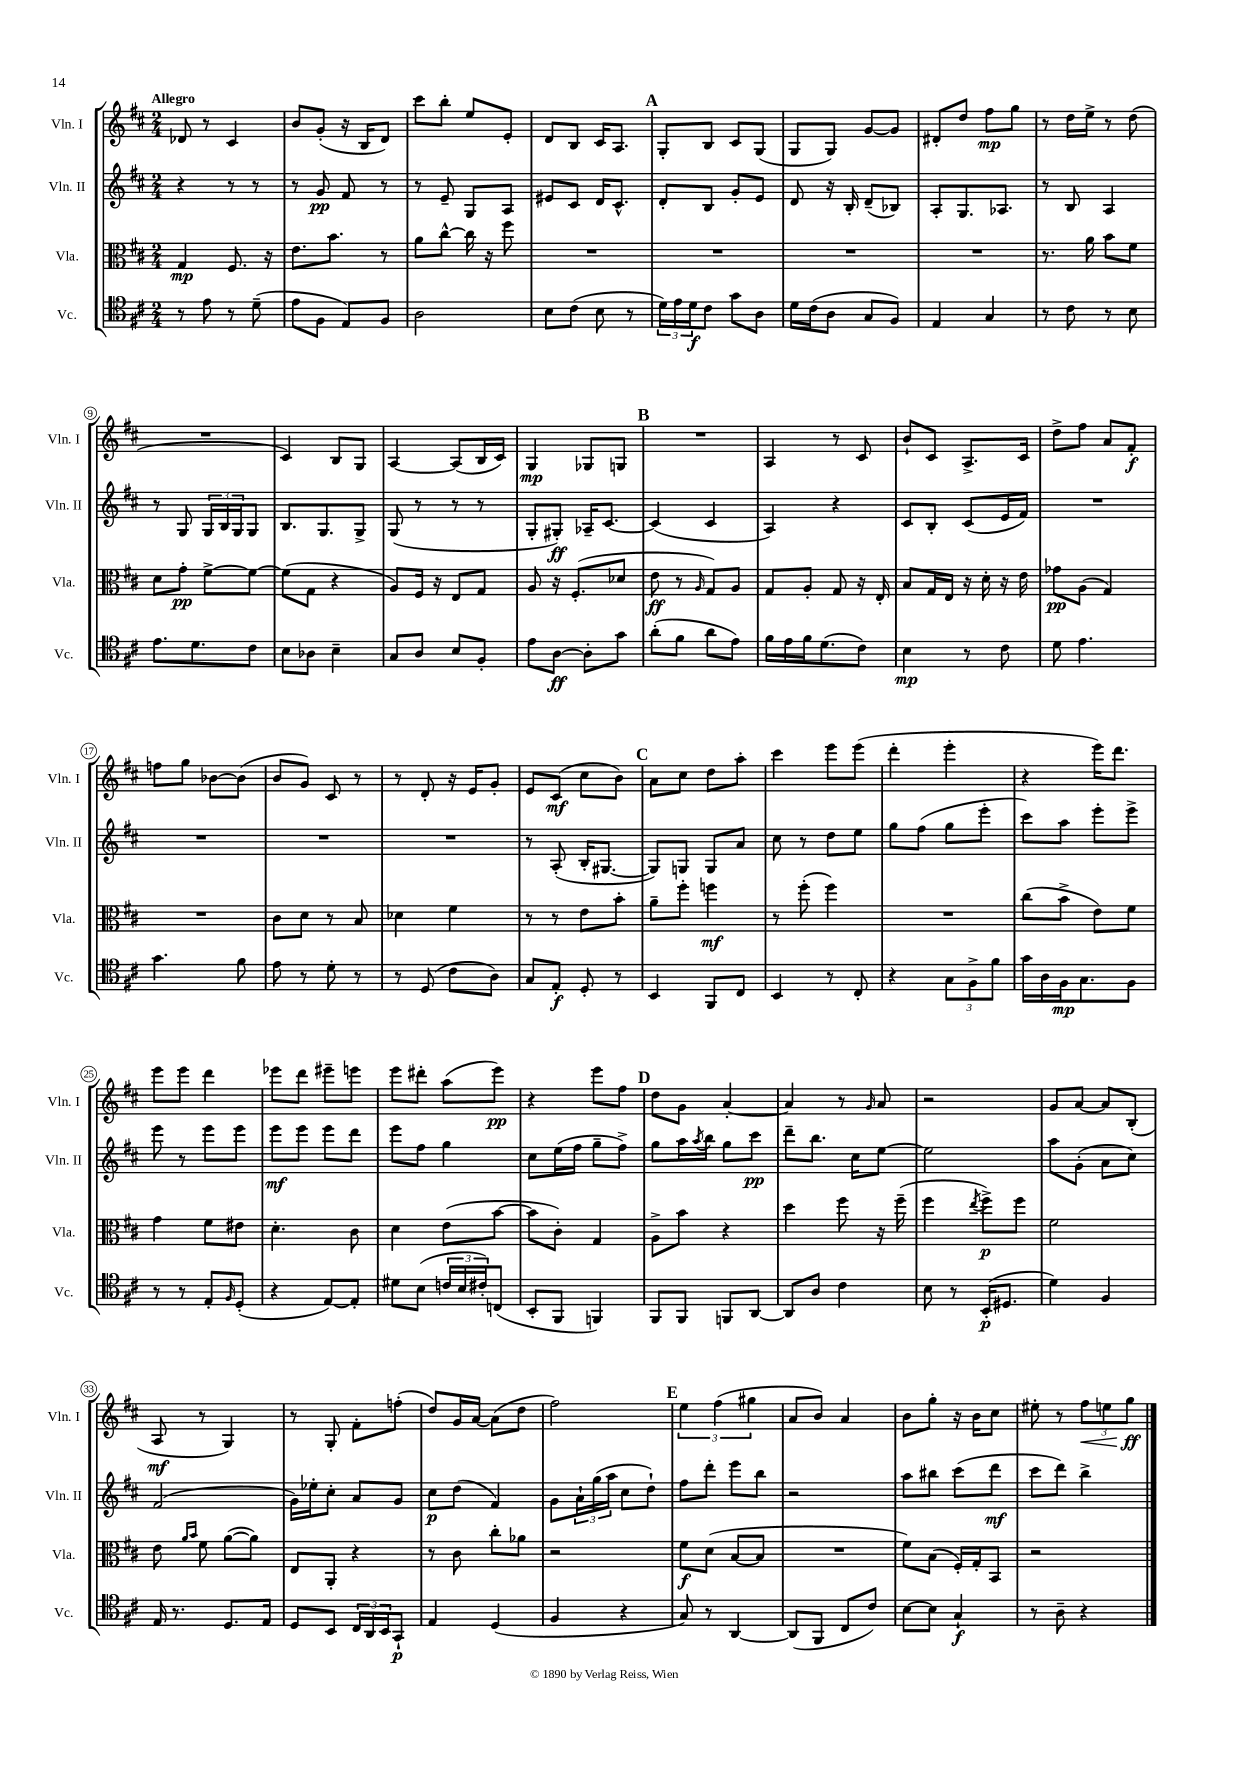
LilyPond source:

<<
\new StaffGroup <<
\new Staff = "s0" \with { instrumentName = "Vln. I" shortInstrumentName = "Vln. I" } {
    \clef treble \key d \major \numericTimeSignature \time 2/4 \tempo "Allegro"
    des'8 r8 cis'4 |
    b'8 g'8-.( r16 b16 d'8) |
    cis'''8 b''8-. e''8 e'8-. |
    d'8 b8 cis'16 a8. |
    \mark \markup { \bold "A" } g8-. b8 cis'8 g8( |
    g8 g8) g'8~ g'8 |
    dis'8-. d''8 fis''8\mp g''8 |
    r8 d''16 e''16-> r8 d''8( |
    R2 |
    cis'4) b8 g8 |
    a4~ a8( b16 cis'16) |
    g4\mp ges8 g8 |
    \mark \markup { \bold "B" } R2 |
    a4 r8 cis'8 |
    b'8-! cis'8 a8.-> cis'16 |
    d''8-> fis''8 a'8 fis'8-.\f |
    f''8 g''8 bes'8~ bes'8( |
    b'8 g'8) cis'8 r8 |
    r8 d'8-. r16 e'16 g'8-. |
    e'8 cis'8\mf( cis''8 b'8) |
    \mark \markup { \bold "C" } a'8 cis''8 d''8 a''8-. |
    cis'''4 e'''8 e'''8( |
    d'''4-. e'''4-. |
    r4 e'''16) d'''8. |
    e'''8 e'''8 d'''4 |
    ees'''8 d'''8 eis'''8-- e'''8 |
    e'''8 dis'''8-. a''8( e'''8\pp) |
    r4 e'''8 fis''8 |
    \mark \markup { \bold "D" } d''8 g'8 a'4~-. |
    a'4 r8 \grace { g'16 } a'8 |
    r2 |
    g'8 a'8~ a'8 b8-.( |
    a8\mf r8 g4) |
    r8 g8-. fis'8-. f''8-.( |
    d''8) g'16 a'16~ a'8( d''8 |
    fis''2) |
    \mark \markup { \bold "E" } \tuplet 3/2 { e''4 fis''4( gis''4 } |
    a'8 b'8) a'4 |
    b'8 g''8-. r16 b'16 cis''8 |
    eis''8-. r8 \tuplet 3/2 { fis''8\< e''8 g''8\ff\! } \bar "|." |
}
\new Staff = "s1" \with { instrumentName = "Vln. II" shortInstrumentName = "Vln. II" } {
    \clef treble \key d \major \numericTimeSignature \time 2/4
    r4 r8 r8 |
    r8 g'8\pp fis'8 r8 |
    r8 e'8-- g8 a8 |
    eis'8 cis'8 d'16 cis'8.-^ |
    \mark \markup { \bold "A" } d'8-. b8 g'8-. e'8 |
    d'8 r16 b16-. d'8--( bes8) |
    a8-. g8. aes8. |
    r8 b8 a4 |
    r8 g8 \tuplet 3/2 { g16 b16 g16 } g8 |
    b8. g8. g8-> |
    g8( r8 r8 r8 |
    g8-. gis8-.\ff) aes16-- cis'8.~ |
    \mark \markup { \bold "B" } cis'4( cis'4 |
    a4) r4 |
    cis'8 b8-. cis'8( e'16 fis'16) |
    R2 |
    R2 |
    R2 |
    R2 |
    r8 a8-.( b16-. gis8.~ |
    \mark \markup { \bold "C" } gis8) g8 g8 a'8 |
    cis''8 r8 d''8 e''8 |
    g''8 fis''8( g''8 e'''8-. |
    cis'''8) a''8 e'''8-. e'''8-> |
    e'''8 r8 e'''8 e'''8 |
    e'''8\mf e'''8 e'''8 d'''8 |
    e'''8 fis''8 g''4 |
    cis''8 e''16( fis''16 g''8-- fis''8->) |
    \mark \markup { \bold "D" } g''8 a''16 \acciaccatura { a''8 } b''16 g''8 cis'''8\pp |
    d'''8-- b''8. cis''16 e''8~ |
    e''2 |
    a''8 g'8-.( a'8 cis''8) |
    fis'2( |
    g'16) ees''16-. cis''8-. a'8 g'8 |
    cis''8\p d''8( fis'4) |
    g'8 \tuplet 3/2 { a'16-! g''16( a''16 } cis''8 d''8-!) |
    \mark \markup { \bold "E" } fis''8 d'''8-. e'''8 b''8 |
    r2 |
    a''8 bis''8 cis'''8( d'''8\mf |
    cis'''8 d'''8) b''4-> \bar "|." |
}
\new Staff = "s2" \with { instrumentName = "Vla." shortInstrumentName = "Vla." } {
    \clef alto \key d \major \numericTimeSignature \time 2/4
    g4\mp fis8. r16 |
    e'8. b'8. r8 |
    a'8 cis''8~-^ cis''16 r16 fis''8 |
    R2 |
    \mark \markup { \bold "A" } R2 |
    R2 |
    R2 |
    r8. a'16 b'8 fis'8 |
    d'8 g'8-.\pp fis'8~-> fis'8~ |
    fis'8( g8 r4 |
    a8) fis16 r16 e8 g8 |
    a8 r16 fis8.-.( des'8 |
    \mark \markup { \bold "B" } e'8\ff r8 \grace { a16 } g8) a8 |
    g8 a8-. g8 r16 e16-. |
    b8 g16 e16 r16 d'16-. r16 e'16 |
    ges'8\pp a8( g4) |
    R2 |
    cis'8 d'8 r8 b8 |
    des'4 fis'4 |
    r8 r8 e'8 b'8-. |
    \mark \markup { \bold "C" } a'8-- fis''8-. f''4\mf |
    r8 fis''8-.( fis''4) |
    R2 |
    cis''8( b'8-> e'8) fis'8 |
    g'4 fis'8 eis'8 |
    d'4.-. cis'8 |
    d'4 e'8( b'8~ |
    b'8 cis'8-.) g4 |
    \mark \markup { \bold "D" } a8-> b'8 r4 |
    d''4 fis''8 r16 fis''16--( |
    fis''4 \acciaccatura { e''8 } fis''8->\p) fis''8 |
    fis'2 |
    e'8 \grace { a'16 b'16 } fis'8 a'8~( a'8) |
    e8 a,8-. r4 |
    r8 cis'8 cis''8-. aes'8 |
    r2 |
    \mark \markup { \bold "E" } fis'8\f d'8( b8~ b8 |
    R2 |
    fis'8) b8( fis16-.) g16-. b,8 |
    r2 \bar "|." |
}
\new Staff = "s3" \with { instrumentName = "Vc." shortInstrumentName = "Vc." } {
    \clef tenor \key d \major \numericTimeSignature \time 2/4
    r8 e'8 r8 d'8--( |
    e'8 fis8 e8) fis8 |
    a2 |
    b8 cis'8( b8 r8 |
    \mark \markup { \bold "A" } \tuplet 3/2 { d'16) e'16 d'16\f } cis'8 g'8 a8 |
    d'16 cis'16( a8 g8 fis8) |
    e4 g4 |
    r8 cis'8 r8 b8 |
    e'8. d'8. cis'8 |
    b8 aes8 b4-- |
    g8 a8 b8 fis8-. |
    e'8 a8~\ff a8-. g'8 |
    \mark \markup { \bold "B" } a'8-.( fis'8 a'8 e'8) |
    fis'16 e'16 fis'16 d'8.( cis'8) |
    b4\mp r8 cis'8 |
    d'8 e'4. |
    g'4. fis'8 |
    e'8 r8 d'8-. r8 |
    r8 d8( cis'8 a8) |
    g8 e8-.\f d8-. r8 |
    \mark \markup { \bold "C" } b,4 fis,8 cis8 |
    b,4 r8 cis8-. |
    r4 \tuplet 3/2 { g8 fis8-> fis'8 } |
    g'16 a16 fis16\mp g8. fis8 |
    r8 r8 e8-. \grace { fis16 } d8-.( |
    r4 e8~) e8-. |
    dis'8 b8( \tuplet 3/2 { c'16 b16 cis'16-.) } c8( |
    b,8-. fis,8 f,4) |
    \mark \markup { \bold "D" } fis,8 fis,8 f,8 a,8~ |
    a,8 a8 cis'4 |
    b8 r8 b,16-.\p( dis8. |
    d'4) fis4 |
    e16 r8. d8. e16 |
    d8 b,8 \tuplet 3/2 { cis16 a,16 b,16 } g,8-!\p |
    e4 d4( |
    fis4 r4 |
    \mark \markup { \bold "E" } g8) r8 a,4~ |
    a,8( fis,8 cis8 cis'8) |
    b8~ b8 g4-!\f |
    r8 a8-- r4 \bar "|." |
}
>>
>>
\layout { \context { \Score \override BarNumber.stencil = #(make-stencil-circler 0.1 0.3 ly:text-interface::print) } }
